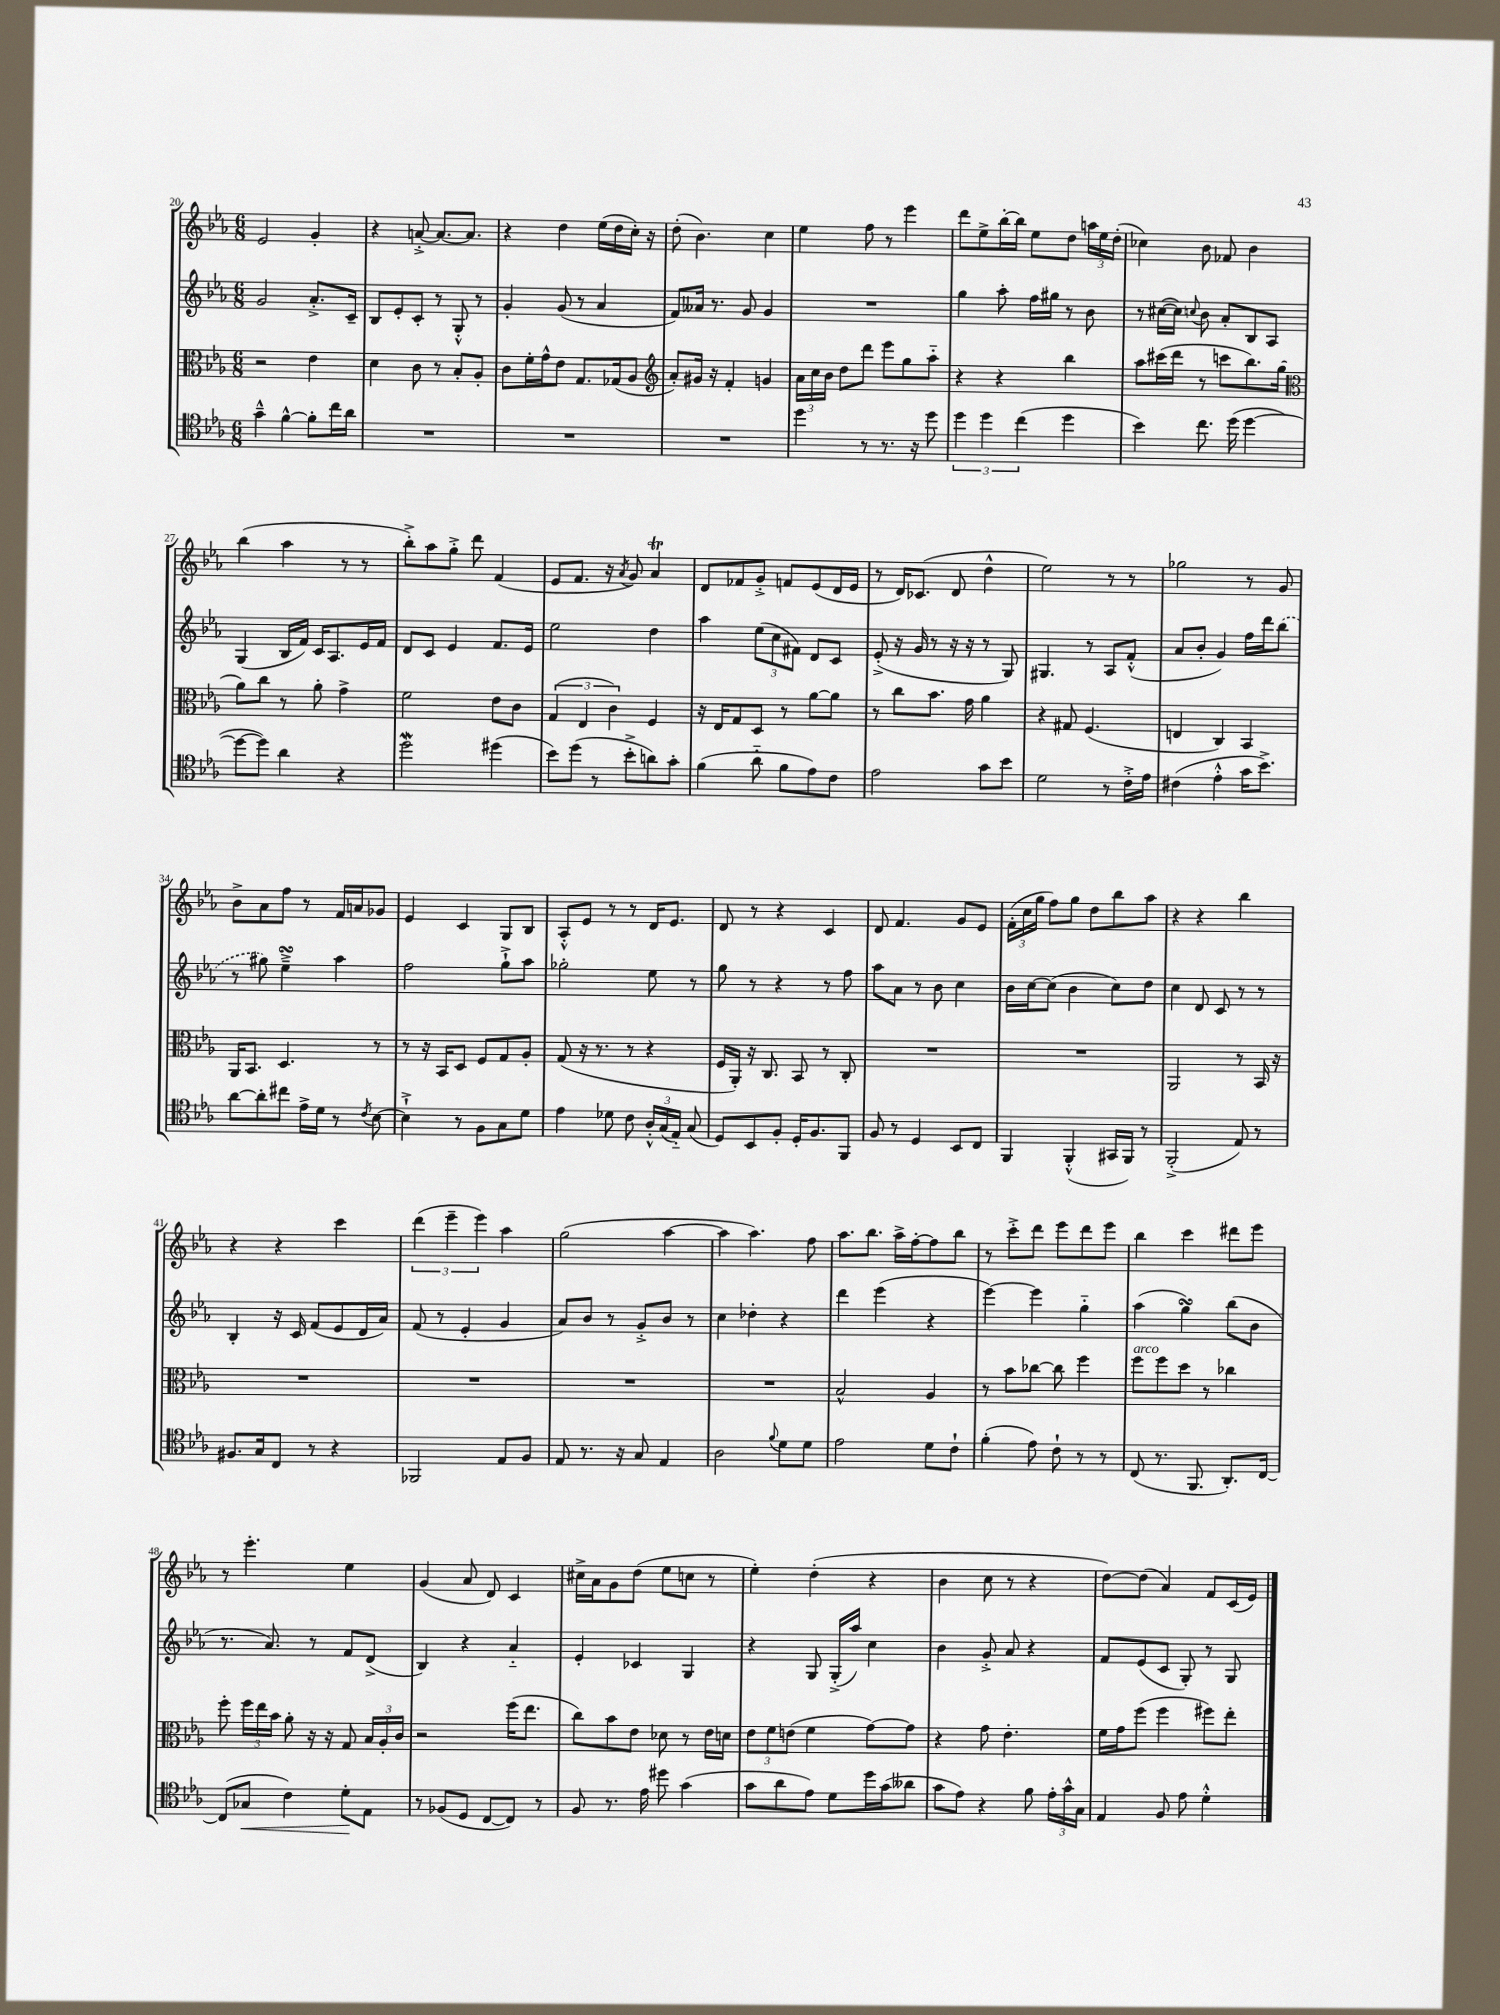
<<
\new StaffGroup <<
\new Staff = "s0" {
    \clef treble \key ees \major \numericTimeSignature \time 6/8
    \autoBeamOff ees'2 g'4-. |
    r4 a'8~-.-> a'8.[~ a'8.] |
    r4 d''4 ees''16[( d''16 c''16]-.) r16 |
    d''8-.( bes'4.) c''4 |
    ees''4 f''8 r8 ees'''4 |
    d'''8[ ees''8-> bes''16~-. bes''16] ees''8[ d''8] \tuplet 3/2 { a''16[ ees''16 d''16]-.( } |
    ces''4) bes'8 fes'8 bes'4 |
    bes''4( aes''4 r8 r8 |
    bes''8[-.->) aes''8 g''8]-.-> d'''8 f'4( |
    ees'8[ f'8.] r16 \acciaccatura { aes'8 } g'8) aes'4\trill |
    d'8[ fes'8 g'8]-.-> f'8[ ees'8( d'16 ees'16] |
    r8 d'16[) ces'8.]( d'8 d''4-^ |
    ees''2) r8 r8 |
    ges''2 r8 g'8 |
    bes'8[-> aes'8 f''8] r8 f'16[ a'16 ges'8] |
    ees'4 c'4 g8[ bes8] |
    aes8[-.-^ ees'8] r8 r8 d'16[ ees'8.] |
    d'8 r8 r4 c'4 |
    d'8 f'4. g'8[ ees'8] |
    \tuplet 3/2 { f'16[-.( c''16 g''16] } f''8[) g''8] d''8[ bes''8 aes''8] |
    r4 r4 bes''4 |
    r4 r4 c'''4 |
    \tuplet 3/2 { d'''4( ees'''4-- ees'''4) } aes''4 |
    g''2( aes''4~ |
    aes''4 aes''4.) f''8 |
    aes''8.[ bes''8.] aes''16[-> f''16~-. f''8 bes''8] |
    r8 c'''8[-.-> d'''8] ees'''8[ d'''8 ees'''8] |
    bes''4 c'''4 dis'''8[ ees'''8] |
    r8 ees'''4.-. ees''4 |
    g'4( aes'8 d'8) c'4 |
    cis''16[-> aes'16 g'8 d''8]( ees''8[ c''8] r8 |
    ees''4-.) d''4-.( r4 |
    bes'4 c''8 r8 r4 |
    d''8[~) d''8]( aes'4) f'8[ c'16( ees'16]) \bar "|." |
}
\new Staff = "s1" {
    \clef treble \key ees \major \numericTimeSignature \time 6/8
    \autoBeamOff g'2 aes'8.[-.-> c'16]-- |
    bes8[ ees'8-. c'8]-. r8 g8-.-^ r8 |
    g'4-. g'8( r8 aes'4 |
    f'8[) aeses'16] r8. g'8 g'4 |
    R2. |
    g''4 aes''8-. f''16[ gis''16] r8 bes'8 |
    r8 cis''16[~( cis''16]) \appoggiatura { c''8 } bes'8 aes'8[-. bes8 aes8] |
    g4( bes16[ f'16]) c'16[ aes8. ees'16 f'16] |
    d'8[ c'8] ees'4 f'8.[ ees'16] |
    ees''2 d''4 |
    aes''4 \tuplet 3/2 { ees''8[( c''8 fis'8]) } d'8[ c'8] |
    ees'8-.->( r16 g'16 r8 r16 r16 r8 g8) |
    gis4. r8 aes8[ f'8]-.-^( |
    aes'8[ bes'8]-. g'4) f''16[ d'''16 \once \slurDashed bes''8]( |
    r8 gis''8) ees''4--->\turn aes''4 |
    f''2 g''8[-!-> aes''8] |
    ges''2-. ees''8 r8 |
    g''8 r8 r4 r8 f''8 |
    aes''8[ aes'8] r8 bes'8 c''4 |
    bes'16[ c''16~ c''8]( bes'4 c''8[) d''8] |
    c''4 d'8 c'8 r8 r8 |
    bes4-. r16 c'16 f'8[( ees'8 d'16 aes'16]) |
    f'8( r8 ees'4-. g'4 |
    aes'8[) bes'8] r8 g'8[-.-> bes'8] r8 |
    c''4 des''4-. r4 |
    d'''4 ees'''4( r4 |
    ees'''4~) ees'''4 g''4-_ |
    aes''4( g''4\turn) bes''8[( bes'8] |
    r8. aes'8.) r8 f'8[ d'8]->( |
    bes4) r4 aes'4-_ |
    ees'4-. ces'4 g4 |
    r4 g8 g16[-.->( aes''16]) c''4 |
    bes'4 g'8-.-> aes'8 r4 |
    f'8[ ees'8( c'8] g8-.) r8 g8 \bar "|." |
}
\new Staff = "s2" {
    \clef alto \key ees \major \numericTimeSignature \time 6/8
    \autoBeamOff r2 ees'4 |
    d'4 c'8 r8 bes8[-. aes8]-. |
    c'8[ f'16-. g'16-^ ees'8] g8.[ ges16( aes8] |
    \clef treble aes'8[-.) gis'16] r16 f'4-. g'4 |
    \tuplet 3/2 { aes'16[ c''16 bes'16] } d''8[ d'''8] ees'''8[ g''8 aes''8]-_ |
    r4 r4 bes''4 |
    aes''8[ cis'''16( d'''16] r8 c'''8[ bes''8.) g''16]( |
    \clef alto aes'8[) c''8] r8 aes'8-. g'4-> |
    f'2 ees'8[ c'8] |
    \tuplet 3/2 { g4( ees4 c'4) } f4 |
    r16 ees16[ g8 d8] r8 aes'8[~ aes'8] |
    r8 c''8[ bes'8.] g'16 aes'4 |
    r4 gis8 f4.( |
    e4 c4) bes,4 |
    aes,16[ bes,8.] d4. r8 |
    r8 r16 bes,16[ d8] f8[ g8 aes8]-. |
    g8( r16 r8. r8 r4 |
    f16[ aes,16]-.) r16 c8. bes,8 r8 c8-. |
    R2. |
    R2. |
    aes,2 r8 bes,16 r16 |
    R2. |
    R2. |
    R2. |
    R2. |
    bes2-^ aes4 |
    r8 bes'8[ ces''8]~ ces''8 f''4 |
    f''8[^\markup { \italic "arco" } f''8 d''8] r8 ces''4 |
    f''8-. \tuplet 3/2 { f''16[ ees''16 bes'16] } aes'8-. r16 r16 g8 \tuplet 3/2 { bes16[ aes16-. c'16] } |
    r2 f''16[( ees''8.] |
    c''8[) bes'8 ees'8] des'8 r8 ees'16[ d'16] |
    \tuplet 3/2 { ees'8[ f'8 e'8]( } f'4 g'8[~) g'8] |
    r4 g'8 ees'4.-. |
    f'16[ g'16 f''8]( f''4 fis''8[) ees''8]-. \bar "|." |
}
\new Staff = "s3" {
    \clef tenor \key ees \major \numericTimeSignature \time 6/8
    \autoBeamOff g'4---^ f'4~-^ f'8[-. c''16 aes'16] |
    R2. |
    R2. |
    R2. |
    d''4 r8 r8. r16 d''8 |
    \tuplet 3/2 { d''4 d''4 c''4( } d''4 |
    bes'4) c''8. d''16( d''4~ |
    d''8[~ d''8]) aes'4 r4 |
    d''2\mordent dis''4( |
    bes'8[) d''8]( r8 bes'8[-.-> a'8) g'8]-. |
    f'4( aes'8-_ f'8[ ees'8) c'8] |
    ees'2 g'8[ bes'8] |
    d'2 r8 c'16[-.-> ees'16] |
    cis'4( ees'4-.-^ g'16[ bes'8.]->) |
    aes'8[~ aes'8-. cis''8] ees'16[-> d'16] r8 \acciaccatura { c'8 } bes8~ |
    bes4-!-> r8 f8[ g8 d'8] |
    ees'4 des'8 c'8 \tuplet 3/2 { aes16[-.-^ g16( ees16]-_) } g8( |
    d8[) bes,8 f8]-. d16[-. f8. f,8] |
    f8 r8 d4 bes,8[ c8] |
    f,4 f,4-.-^( gis,16[ f,16]) r8 |
    f,2-.->( ees8) r8 |
    fis8.[ g16 c8] r8 r4 |
    fes,2 ees8[ f8] |
    ees8 r8. r16 g8 ees4 |
    aes2 \appoggiatura { f'8 } d'8[ d'8] |
    ees'2 d'8[ c'8]-! |
    f'4-.( ees'8) c'8-! r8 r8 |
    c8( r8. f,8. aes,8.[-.) c16]~ |
    c8[( ges8]\< c'4) d'8[-.\! ees8] |
    r8 fes8[( d8] c8[~ c8]) r8 |
    f8 r8. ees'16 dis''8 g'4( |
    g'8[ aes'8 ees'8]) d'8[ d''16 g'16( aeses'8] |
    g'8[ ees'8]) r4 f'8 \tuplet 3/2 { ees'16[-. g'16-^ g16] } |
    ees4 f8 ees'8 d'4-.-^ \bar "|." |
}
>>
>>
\layout { \context { \Score currentBarNumber = #20 } }
